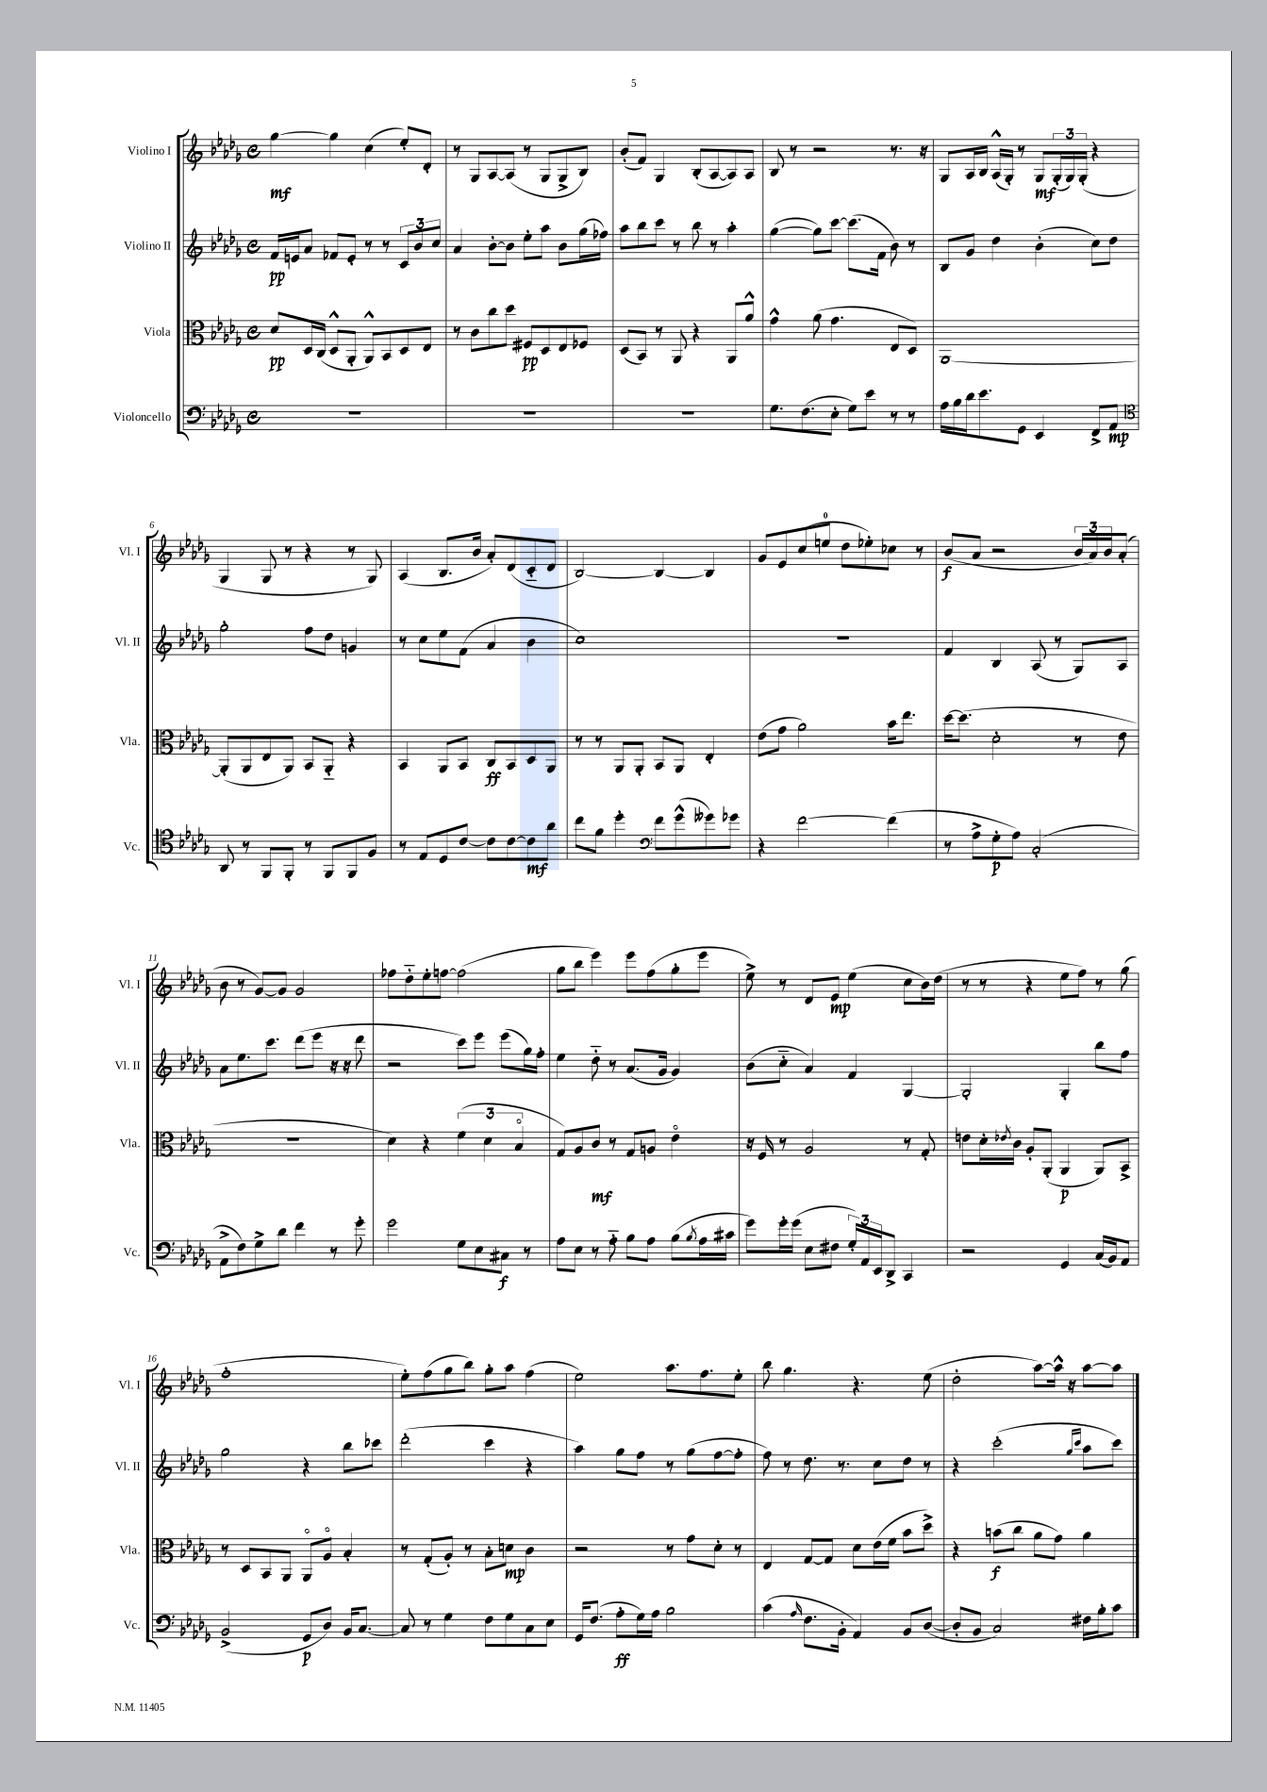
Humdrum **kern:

**kern	**kern	**kern	**kern
*staff4	*staff3	*staff2	*staff1
*clefF4	*clefC3	*clefG2	*clefG2
*k[b-e-a-d-g-]	*k[b-e-a-d-g-]	*k[b-e-a-d-g-]	*k[b-e-a-d-g-]
*M4/4	*M4/4	*M4/4	*M4/4
*met(c)	*met(c)	*met(c)	*met(c)
1r	8d-	16f	[4gg-
.	.	16e	.
.	16D-	8a-	.
.	(16C	.	.
.	8D-^^	8f-	4gg-]
.	8AA-'	8e'	.
.	8AA-^^)	8r	(4cc
.	8BB-	8r	.
.	8D-	12c	8ee-')
.	.	12b-	.
.	8E-	.	8d-'
.	.	12cc	.
=	=	=	=
1r	8r	4a-	8r
.	8c	.	8G-
.	8cc	[8b-'	[8A-
.	8dd-	8b-]	(8A-]
.	8F#	8ee-'	8r
.	8D-	8aa-	8G-
.	8E-	8b-	8G-^
.	8F-	(16gg-	8B-)
.	.	16ff-)	.
=	=	=	=
1r	(8D-	8aa-	(8b-'
.	8BB-)	8bb-	8f)
.	8r	8ccc	4G-
.	8AA-	8r	.
.	4r	8bb-	(8B-'
.	.	8r	[8A-
.	8AA-	4aa-'	8A-])
.	8a-^^	.	8A-
=	=	=	=
8.G-	4g-^^	([4gg-	8B-
.	.	.	8r
(8.F	.	.	.
.	(8a-	8gg-])	2r
8E-'	4.g-	[8ccc	.
8G-)	.	(8.ccc]	.
8e-	.	.	.
.	.	16f	.
8r	8E-	8b-)	8.r
8r	8D-)	8r	.
.	.	.	16r
=	=	=	=
16A-	[1AA-	8B-	8G-
16B-	.	.	.
16d-	.	8g-	16A-
8.e-	.	.	16B-
.	.	4dd-	(16A-^^
.	.	.	16G-')
8GG-	.	.	8r
4EE-	.	(4b-'	8G-
.	.	.	(24G-'
.	.	.	24G-)
.	.	.	(24G-'
8FF^	.	8cc)	4r
8AA-	.	8dd-	.
=	=	=	=
*clefC4	*	*	*
8AA-	(8AA-']	2gg-'	4G-
8r	8AA-	.	.
8FF	8E-	.	8G-
8FF'	8AA-)	.	8r
8r	8BB-	8ff	4r
8FF	8AA-'~	8dd-	.
8FF	4r	4g	8r
8F	.	.	8G-)
=	=	=	=
8r	4BB-	8r	(4A-
8E-	.	8cc	.
8D-	8AA-	8ee-	8.B-
[8c	8BB-	(8f	.
.	.	.	16b-
8c]	8C	4a-	8a-')
[8c	8BB-	.	(8d-
8c]	8D-	4b-	8c'~
8a-	8AA-	.	8d-
=	=	=	=
8cc	8r	1cc)	[2B-)
8f	8r	.	.
4dd-'	8AA-	.	.
.	8AA-'	.	.
*clefF4	*	*	*
8f	8BB-	.	4B-_
(8g-^^	8AA-	.	.
8g--)	4E-'	.	4B-]
8g-	.	.	.
=	=	=	=
4r	(8e-	1r	8g-
.	8g-	.	8e-
[2f	2a-)	.	(8cc
.	.	.	8ee
.	.	.	8dd-
.	.	.	8ee-')
(4f]	16b-	.	8cc-
.	8.ee-	.	.
.	.	.	8r
=	=	=	=
8r	[16dd-	4f	(8b-
.	(8.dd-]	.	.
8A-^	.	.	8a-
8G-'	2d-'	4B-	2r
8A-)	.	.	.
(2C'	.	(8A-	.
.	.	8r	.
.	8r	8G-)	24b-
.	.	.	24a-)
.	.	.	24b-
.	8e-	8A-	(8a-'
=	=	=	=
8AA-^	1r	8a-	8b-
8F)	.	8.ee-	8r
8G-^	.	.	[8g-)
.	.	8.ccc	.
8d-	.	.	8g-]
4f	.	(8ddd-	2g-
.	.	8eee-	.
8r	.	16r	.
.	.	16r	.
8g-'	.	8ddd-	.
=	=	=	=
2g-	4d-)	2r	8ff-
.	.	.	8dd-'~
.	4r	.	8ee-'
.	.	.	[8ff
8G-	(6f	8ccc)	(2ff]
8E-	.	8eee-	.
.	6d-	.	.
8C#	.	(8eee-	.
.	6B-o	.	.
8r	.	16gg-)	.
.	.	16ff'	.
=	=	=	=
8A-	8G-)	4ee-	8gg-
8E-	8A-	.	8bb-
8r	8c	8dd-'~	4eee-)
8A-'~	8r	8r	.
8B-	8G-	(8.a-	8eee-
8A-	8A	.	(8ff
.	.	16g-	.
(8B-	4e-o	4g-)	8gg-'
8qB-	.	.	.
16A-	.	.	8eee-
16c#	.	.	.
=	=	=	=
8g-)	16r	(8b-	8ee-^)
.	16F	.	.
16g-'	8r	8cc'~	8r
(16g-	.	.	.
8E-	2A-	4a-)	8d-
8F#	.	.	8e-
24G-')	.	4f	(4ee-
24AA-	.	.	.
24EE-	.	.	.
8DD-^	.	.	.
4CC	8r	[4G-	8cc
.	8G-'	.	16b-)
.	.	.	(16dd-
=	=	=	=
2r	8e	2G-']	8r
.	16d-'	.	8r
.	8qe-	.	.
.	16c	.	.
.	8A-'	.	4r
.	(8AA-'	.	.
4GG-	4AA-	4G-'	8ee-
.	.	.	8ff)
(16C	8AA-)	8bb-	8r
16BB-)	.	.	.
8AA-	8BB-^	8ff	(8gg-
=	=	=	=
(2BB-^	8r	2gg-	1ff'
.	8D-	.	.
.	8BB-	.	.
.	8AA-	.	.
8GG-	8AA-o	4r	.
8D-)	8A-o	.	.
16BB-	4B-'	8bb-	.
[8.C	.	.	.
.	.	8ccc-	.
=	=	=	=
8C]	8r	(2ddd-'	8ee-')
8r	(8G-'	.	(8ff
4G-	8A-')	.	8gg-
.	8r	.	8bb-)
8F	8B-'	4ccc	8gg-'
8G-	8d	.	8aa-
8C	4c	4r	(4ff
8E-	.	.	.
=	=	=	=
16GG-	2r	4aa-)	2ee-)
(8.F	.	.	.
8A-'	.	8gg-	.
16G-)	.	8ff	.
16A-	.	.	.
2B-	8r	8r	8.aa-
.	8g-	(8gg-	.
.	.	.	8.ff
.	8d-'	[8ff	.
.	8r	8ff']	8ee-'
=	=	=	=
(4c	4E-	8ff)	8bb-
.	.	8r	4.gg-
16qqA-	.	.	.
8.F	[8G-	8.dd-	.
.	8G-]	.	.
16BB-'	.	8.r	.
4AA-)	8d-	.	4.r
.	(16e-	8cc	.
.	16f	.	.
8BB-	8b-	8dd-	.
([8D-	8dd-^)	8r	(8ee-
=	=	=	=
8D-']	4r	4r	2dd-'
8BB-	.	.	.
2C)	(8b	(2ccc'	.
.	8cc	.	.
.	8a-	.	[8aa-)
.	8g-)	.	16aa-^^]
.	.	.	16r
.	.	16qqgg-	.
.	.	16qqccc	.
16F#	4a-	8aa-	[8aa-
16B-'	.	.	.
8c	.	8ccc)	8aa-]
==	==	==	==
*-	*-	*-	*-
